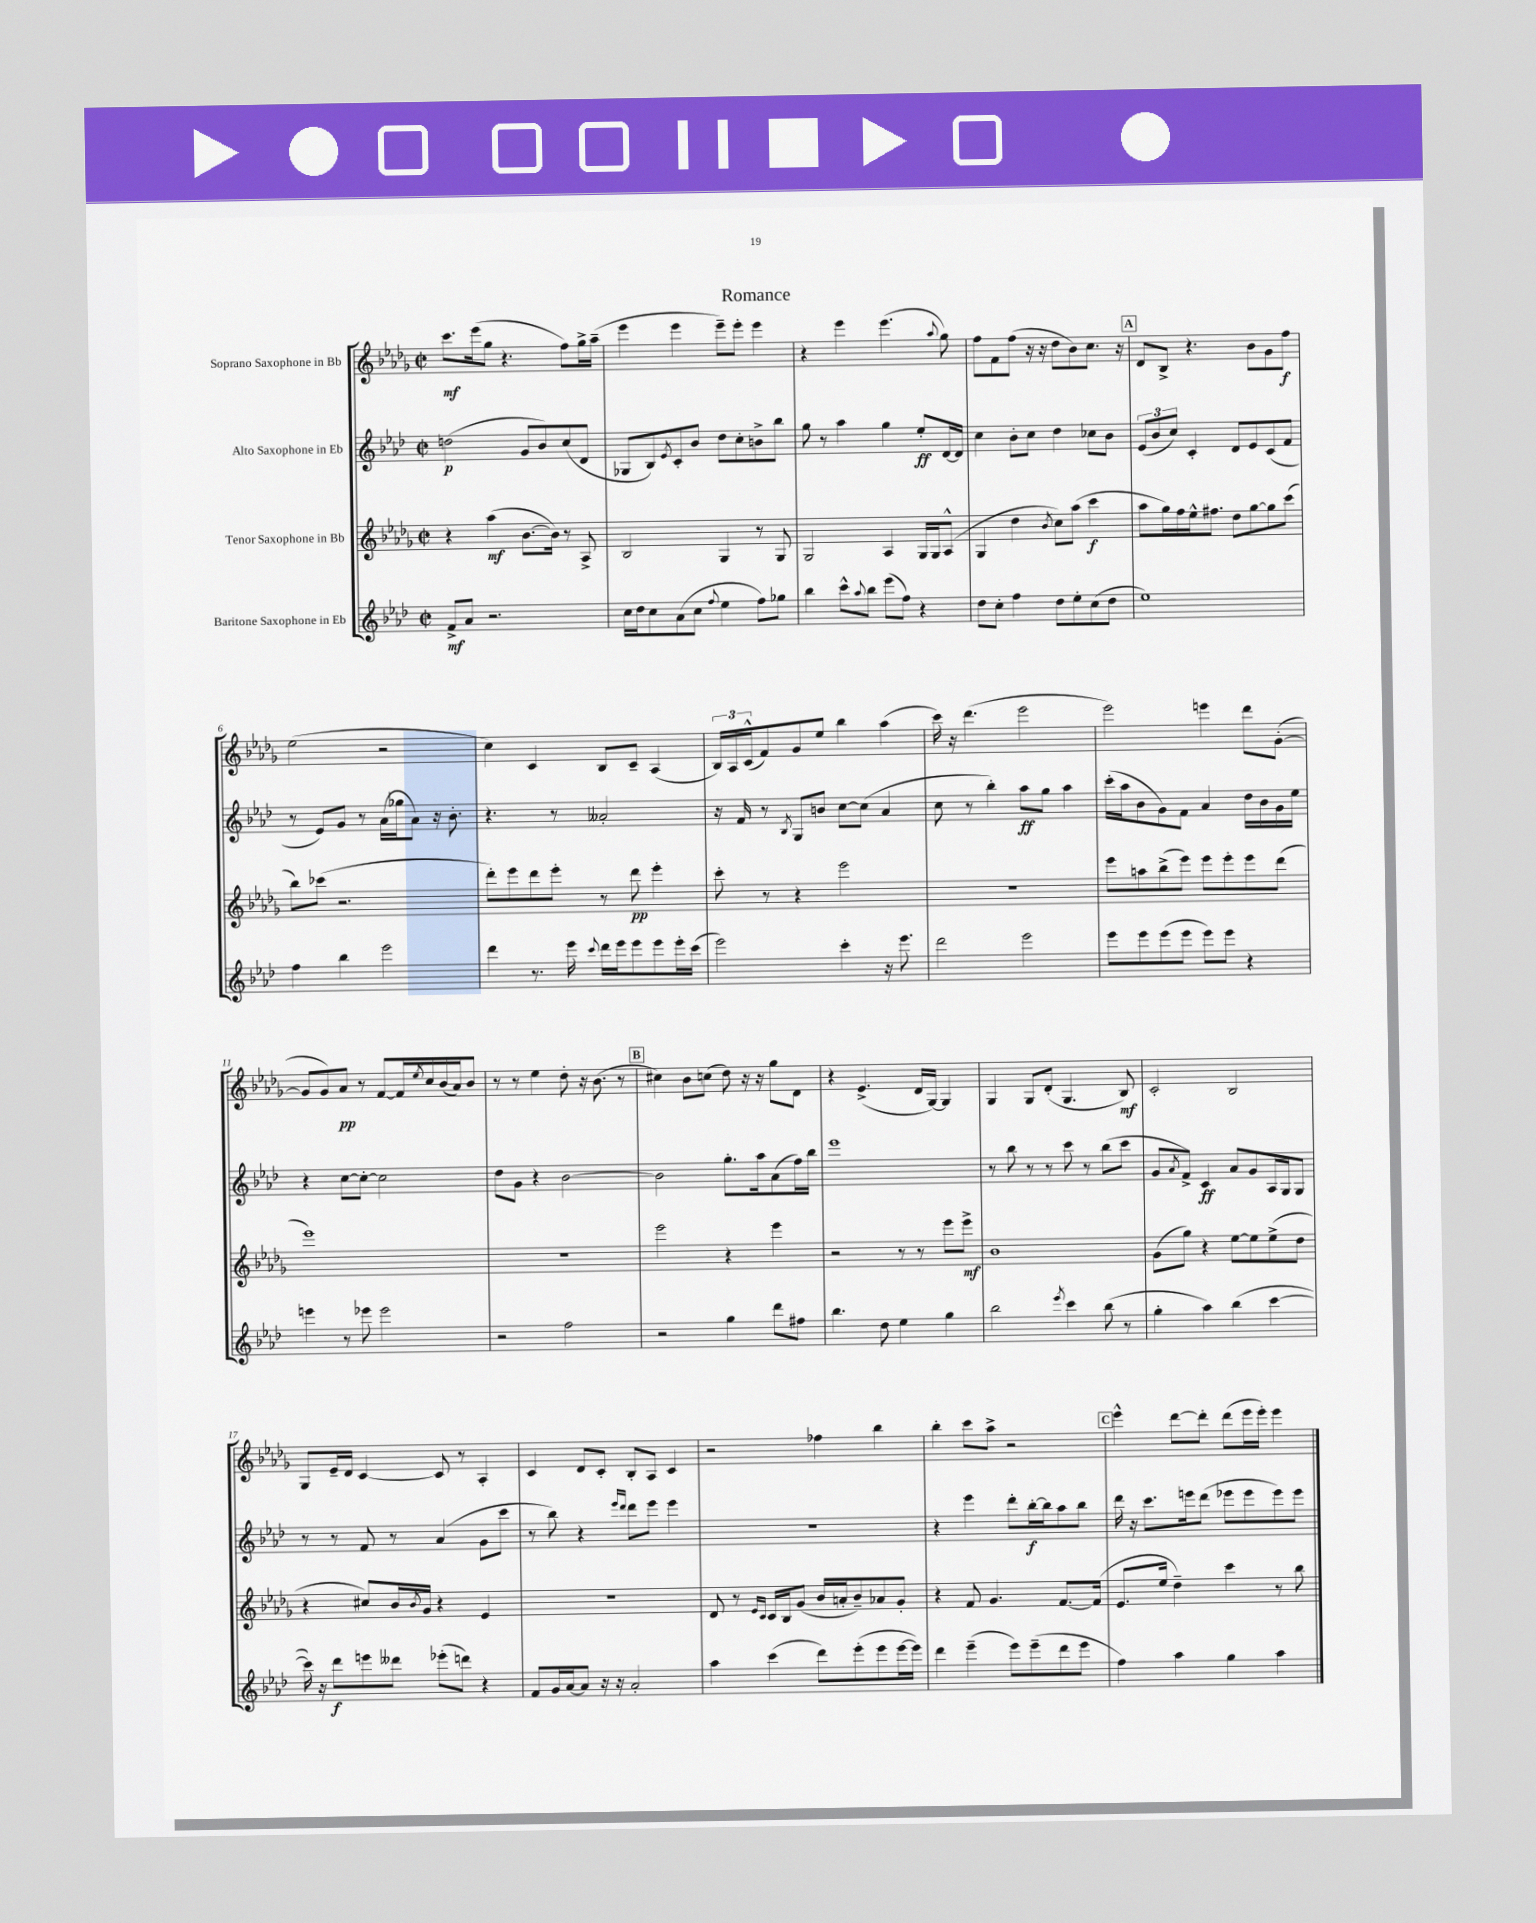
\header { title = "Romance" }
<<
\new StaffGroup <<
\new Staff = "s0" \with { instrumentName = "Soprano Saxophone in Bb" } {
    \clef treble \key des \major \defaultTimeSignature \time 2/2
    c'''8.\mf ees'''16( ges''8 r4. f''8) ges''16-> aes''16--( |
    ees'''4 ees'''4 ees'''8--) ees'''8-. ees'''4 |
    r4 ees'''4 ees'''4.( \appoggiatura { aes''8 } ges''8) |
    f''8 f'8 f''8( r16 r16 des''8 bes'8) c''8. r16 |
    \mark \markup { \box "A" } des'8 bes8-> r4. bes'8 ges'8 f''8\f |
    ees''2( r2 |
    c''4) c'4 bes8 c'8-- aes4( |
    \tuplet 3/2 { bes16) aes16 c'16-^( } f'8) ges'8 ees''8 bes''4 aes''4( |
    c'''16) r16 des'''4.( ees'''2 |
    ees'''2) e'''4 des'''8 ges'8~-.( |
    ges'8 ges'8) aes'8\pp r8 f'8~ f'16 \acciaccatura { ees''8 } c''16 bes'16( aes'16) bes'8 |
    r8 r8 ees''4 des''8-. r16 bes'8.( r8 |
    \mark \markup { \box "B" } cis''4) bes'8 c''8( des''8) r16 r16 ges''8 des'8 |
    r4 ees'4.->( des'16 ges16~) ges4 |
    ges4 ges8 des'8-.( ges4. bes8\mf) |
    c'2-. bes2 |
    ges8 ees'16-- des'16 c'4~ c'8 r8 aes4-. |
    c'4 des'8 c'8-. bes8-. aes8 c'4 |
    r2 fes''4 bes''4 |
    bes''4-. c'''8 aes''8-> r2 |
    \mark \markup { \box "C" } ees'''4-^ des'''8~ des'''8-. des'''8( ees'''16 ees'''16-.) ees'''4 \bar "|." |
}
\new Staff = "s1" \with { instrumentName = "Alto Saxophone in Eb" } {
    \clef treble \key aes \major \defaultTimeSignature \time 2/2
    d''2\p( g'8 bes'8) c''8( des'8 |
    ges8 bes8) \acciaccatura { ees'8 } c'8-. bes'8 des''8 c''8-. b'8-> bes''8 |
    g''8 r8 aes''4 g''4 ees''8-.\ff des'16~ des'16 |
    c''4 bes'8-. c''8 des''4 ces''8 bes'8 |
    \mark \markup { \box "A" } \tuplet 3/2 { ees'8( bes'8 c''8) } c'4-. des'8 ees'8 c'8( f'8 |
    r8 ees'8) g'8 r8 aes'16( ges''16 aes'8) r16 bes'8.-. |
    r4. r8 aeses'2-. |
    r16 f'16 r8 \acciaccatura { bes8 } g8 b'8 c''8~ c''8( aes'4 |
    c''8 r8 bes''4-.) aes''8\ff g''8 aes''4 |
    c'''16-.( aes''16 bes'8 g'8) f'8 aes'4 des''16 bes'16 g'16 ees''16 |
    r4 c''8~ c''8~-. c''2 |
    des''8 g'8 r4 bes'2~ |
    \mark \markup { \box "B" } bes'2 g''8.-. aes''16 aes'8( f''16) bes''16 |
    ees'''1 |
    r8 bes''8 r8 r8 c'''8 r8 bes''8( c'''8 |
    g'8 \acciaccatura { aes'8 } f'8->) c'4\ff aes'8 g'8 aes16 g16 g8 |
    r8 r8 f'8 r8 aes'4( g'8 c'''8 |
    r8 bes''8) r4 \grace { ees'''16 des'''16 } des'''8 ees'''8 ees'''4 |
    r1 |
    r4 ees'''4 des'''8-. bes''16~-.\f bes''16 aes''8 bes''8 |
    \mark \markup { \box "C" } des'''16 r16 c'''8. e'''16 des'''8( ees'''8 ees'''8 ees'''8) ees'''8 \bar "|." |
}
\new Staff = "s2" \with { instrumentName = "Tenor Saxophone in Bb" } {
    \clef treble \key des \major \defaultTimeSignature \time 2/2
    r4 aes''4\mf( bes'8.~ bes'16) r8 aes8-> |
    bes2 ges4 r8 ges8 |
    ges2 aes4 ges16 ges16 aes8-^( |
    ges4 des''4 \acciaccatura { bes'8 } c''8) aes''8( c'''4\f |
    \mark \markup { \box "A" } aes''8 ges''16) f''16 ees''16-^ fis''8. des''8 ges''8~ ges''8 c'''8( |
    bes''8) ces'''8( r2. |
    des'''8-.) ees'''8 des'''8 ees'''8-. r8 des'''8\pp ees'''4-. |
    c'''8-. r8 r4 ees'''2 |
    r1 |
    ees'''8 a''8 bes''8->( ees'''8) ees'''8 ees'''8-. ees'''8 des'''8( |
    ees'''1) |
    R1 |
    \mark \markup { \box "B" } ees'''2 r4 ees'''4 |
    r2 r8 r8 ees'''8 ees'''8->\mf |
    bes'1 |
    ges'8( ges''8) r4 ees''8~ ees''8 ees''8->( des''8 |
    r4 cis''8) bes'16 \acciaccatura { bes'8 } ges'16 r4 ees'4 |
    R1 |
    des'8 r8 \grace { ees'16 c'16 } c'16 bes16 ges'8( bes'16 a'16-. bes'8--) aes'8 ges'8-. |
    r4 f'8 ges'4. f'8.~ f'16( |
    \mark \markup { \box "C" } ees'8. ees''16 des''4--) c'''4 r8 bes''8 \bar "|." |
}
\new Staff = "s3" \with { instrumentName = "Baritone Saxophone in Eb" } {
    \clef treble \key aes \major \defaultTimeSignature \time 2/2
    f'8->\mf aes'8 r2. |
    c''16 des''16 c''8 aes'8( c''8 \appoggiatura { f''8 } ees''4 f''8) ges''8 |
    bes''4 c'''8-^ \appoggiatura { aes''8 } bes''8 ees'''8( f''8) r4 |
    des''8 c''8-. f''4 des''8 ees''8-. c''8( des''8 |
    \mark \markup { \box "A" } ees''1) |
    f''4 bes''4 ees'''2 |
    des'''4 r8. ees'''16 \appoggiatura { c'''8 } des'''16 ees'''16 ees'''8 ees'''8 ees'''16-. c'''16( |
    ees'''2) c'''4-. r16 ees'''8. |
    des'''2 ees'''2 |
    ees'''8 ees'''8 ees'''8( ees'''8 ees'''8) ees'''8 r4 |
    e'''4 r8 ees'''8 ees'''2 |
    r2 f''2 |
    \mark \markup { \box "B" } r2 g''4 des'''8 fis''8 |
    bes''4. des''8 ees''4 g''4 |
    bes''2 \acciaccatura { ees'''8 } c'''4 bes''8( r8 |
    g''4-. aes''4) bes''4( c'''4~ |
    c'''16) r16 des'''8\f e'''8 deses'''8 ees'''8-.( d'''8) r4 |
    f'8 g'16 aes'16~ aes'8 r16 r16 aes'2-. |
    aes''4 c'''4( des'''8) ees'''8-.( ees'''8 ees'''16~ ees'''16) |
    des'''4 ees'''4--( ees'''8) ees'''8--( des'''8 ees'''8 |
    \mark \markup { \box "C" } f''4) aes''4 g''4 aes''4 \bar "|." |
}
>>
>>
